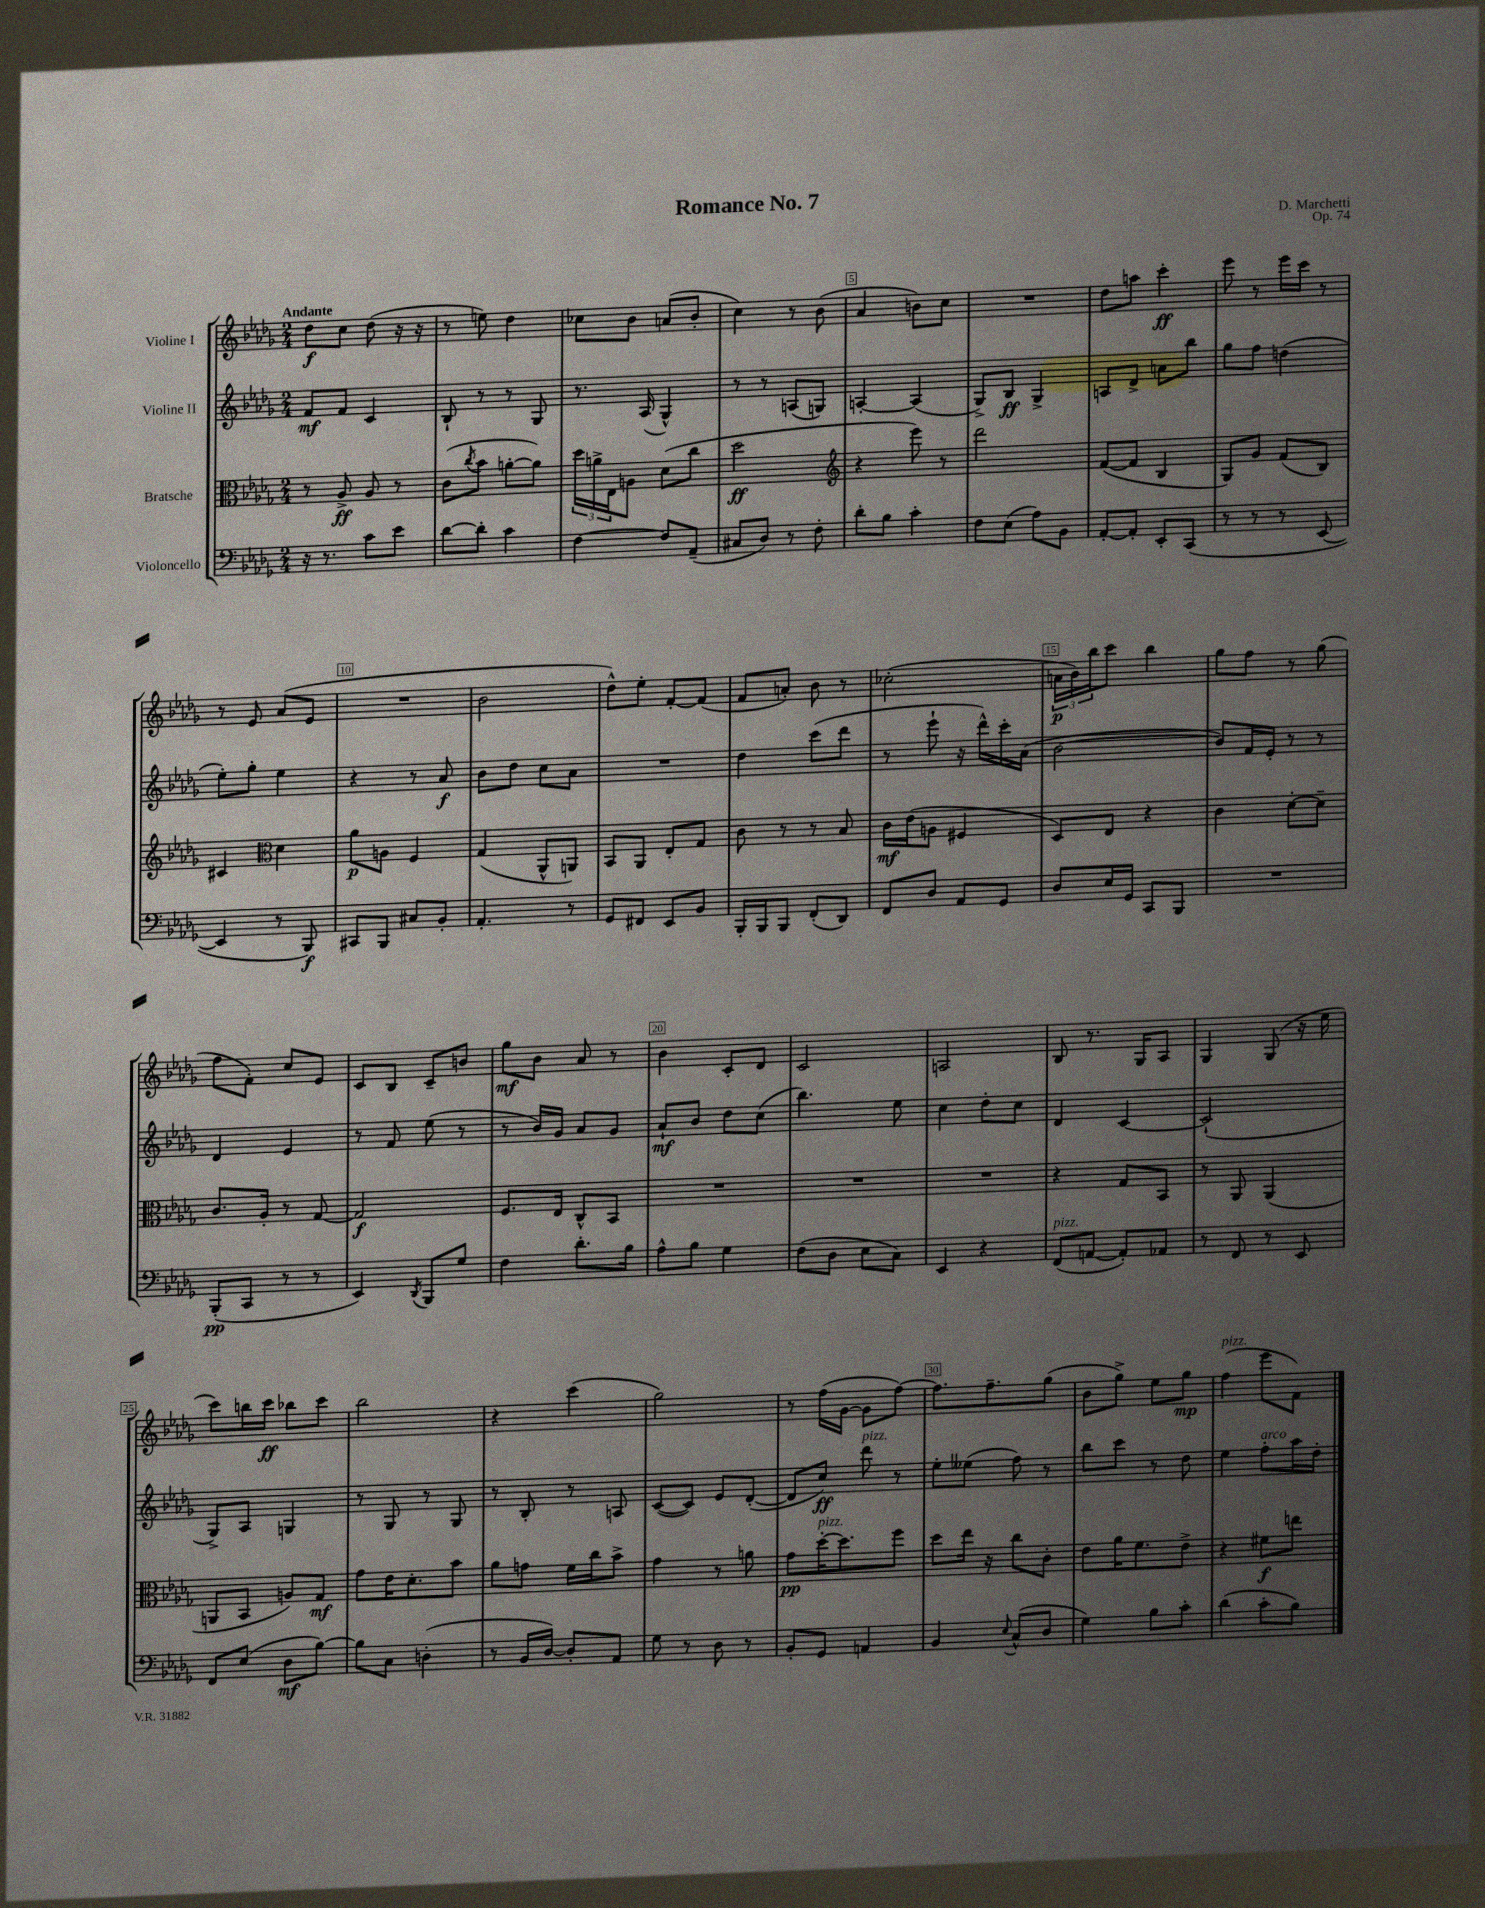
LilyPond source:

\header { title = "Romance No. 7" composer = "D. Marchetti" opus = "Op. 74" }
<<
\new StaffGroup <<
\new Staff = "s0" \with { instrumentName = "Violine I" } {
    \clef treble \key des \major \numericTimeSignature \time 2/4 \tempo "Andante"
    des''8\f c''8 des''8( r16 r16 |
    r8 e''8) des''4 |
    ces''8 bes'8 a'8( bes'8-. |
    c''4) r8 bes'8( |
    aes'4 b'8) c''8 |
    R2 |
    des''8 a''8 c'''4-.\ff |
    ees'''8 r8 ees'''16 c'''16 r8 |
    r8 ees'8 aes'8( ees'8 |
    R2 |
    bes'2 |
    des''8-^) ees''8-. f'8~-. f'8( |
    f'8 a'8-.) bes'8 r8 |
    ces''2-.( |
    \tuplet 3/2 { a'16\p bes'16) bes''16 } c'''8 bes''4 |
    ges''8 f''8 r8 ges''8( |
    f''8 f'8-.) c''8 ees'8 |
    c'8 bes8 c'8-- b'8 |
    ges''8\mf bes'8 aes'8 r8 |
    bes'4 c'8-. des'8 |
    c'2 |
    a2 |
    bes8 r8. ges16 aes8 |
    ges4 ges8( r16 ees''16 |
    c'''8) b''16 c'''16\ff bes''8 c'''8 |
    bes''2 |
    r4 c'''4( |
    ges''2) |
    r8 f''16( ges'16~ ges'8 f''8~) |
    f''8. f''8.-- ges''8( |
    bes'8 ges''8->) ees''8 ges''8\mp |
    f''4^\markup { \italic "pizz." }( ees'''8 f'8) \bar "|." |
}
\new Staff = "s1" \with { instrumentName = "Violine II" } {
    \clef treble \key des \major \numericTimeSignature \time 2/4
    f'8\mf f'8 c'4 |
    bes8-! r8 r8 ges8 |
    r8. aes16( ges4-^) |
    r8 r8 a8( g8) |
    a4~-. a4( |
    ges8->) bes8\ff ges4-> |
    a8 des'8-> a'8 bes''8 |
    ges''8 f''8 d''4( |
    ees''8-.) ges''8-. ees''4 |
    r4 r8 aes'8\f |
    bes'8 des''8 c''8 aes'8 |
    R2 |
    des''4 c'''8( des'''8 |
    r8 ees'''8-! r16 des'''16-^) c'''16-. aes'16( |
    bes'2~ |
    bes'8) f'16 ees'16-. r8 r8 |
    des'4 ees'4 |
    r8 f'8 ees''8( r8 |
    r8 bes'16) ges'16 aes'8 ges'8 |
    aes'8-!\mf bes'8 des''8 c''8( |
    bes''4.) ees''8 |
    c''4 des''8-. c''8 |
    des'4 c'4~ |
    c'2-!( |
    ges8->) aes8 g4 |
    r8 ges8 r8 ges8 |
    r8 bes8-. r8 a8 |
    c'8~( c'8) ees'8 des'8~-.( |
    des'8 c''8\ff) des'''8^\markup { \italic "pizz." } r8 |
    ees''8-. eeses''8( f''8) r8 |
    bes''8 c'''8 r8 des''8 |
    ees''4 f''8-.^\markup { \italic "arco" } aes''16 des''16-. \bar "|." |
}
\new Staff = "s2" \with { instrumentName = "Bratsche" } {
    \clef alto \key des \major \numericTimeSignature \time 2/4
    r8 aes8->\ff aes8 r8 |
    c'8( \acciaccatura { c''8 } bes'8 a'8~-. a'8) |
    \tuplet 3/2 { des''16 a'16-> ees16 } a8 des'8( c''8 |
    des''2\ff |
    \clef treble r4 ees'''8) r8 |
    des'''2 |
    f'8~( f'8 bes4 |
    ges8) ges'8 f'8( bes8) |
    cis'4 \clef alto des'4 |
    aes'8\p a8 f4 |
    ges4( aes,8-^ a,8) |
    bes,8 aes,8 ees8-. ges8 |
    c'8 r8 r8 bes8 |
    c'16\mf ees'16( a8 fis4 |
    des8) ees8 r4 |
    c'4 des'8~-. des'8-- |
    c'8. aes16-. r8 ges8~ |
    ges2\f |
    f8. ees16 c8-^ bes,8 |
    R2 |
    R2 |
    R2 |
    r4 ges8 bes,8 |
    r8 aes,8 aes,4( |
    a,8 bes,8 a8) ges8\mf |
    ges'8 ees'16 des'8.-. bes'8 |
    aes'8 g'8 f'16 c''16 bes'8-> |
    ges'4 r8 a'8 |
    ges'8\pp des''16~-.^\markup { \italic "pizz." } des''8. f''8 |
    des''8 ees''16 r16 c''8 c'8-. |
    ees'8 aes'16 f'8. ees'8-> |
    r4 fis'8\f e''8 \bar "|." |
}
\new Staff = "s3" \with { instrumentName = "Violoncello" } {
    \clef bass \key des \major \numericTimeSignature \time 2/4
    r16 r8. c'8 ees'8 |
    des'8~ des'8-. c'4 |
    f4~ f8 aes,8--( |
    cis8 des8) r8 f8-. |
    des'8-. bes8 c'4-. |
    f8 ees8( aes8) bes,8 |
    aes,8~-. aes,8-. ees,8-. c,8( |
    r8 r8 r8 ees,8~ |
    ees,4 r8 bes,,8\f) |
    cis,8 bes,,8 cis8 bes,8-. |
    aes,4.-. r8 |
    ges,8 fis,8 ees,8 bes,8 |
    bes,,16-. bes,,16 bes,,8 f,8-.( des,8) |
    f,8 des8 aes,8 ges,8 |
    des8 ees16 ges,16 c,8 bes,,8 |
    R2 |
    bes,,8-.\pp( c,8 r8 r8 |
    ees,4) \acciaccatura { des,8 } bes,,8 ges8 |
    f4 des'8.-. bes16 |
    aes8-^ bes8 ges4 |
    f8( des8 ees8 c8) |
    ees,4 r4 |
    f,8^\markup { \italic "pizz." }( a,8~ a,8-.) aes,8 |
    r8 f,8 r8 ees,8 |
    f,8 ees8( des8\mf bes8~) |
    bes8 c8 d4-.( |
    r8 bes,16 des16~) des8-. aes,8 |
    ges8 r8 des8 r8 |
    bes,8-. ges,8 a,4 |
    bes,4 \appoggiatura { ees8 } c8-^( des8 |
    ges4) bes8 c'8-. |
    des'4( c'8-. bes8) \bar "|." |
}
>>
>>
\layout { \context { \Score \override BarNumber.break-visibility = ##(#f #t #t) barNumberVisibility = #(every-nth-bar-number-visible 5) \override BarNumber.stencil = #(make-stencil-boxer 0.1 0.3 ly:text-interface::print) } }
